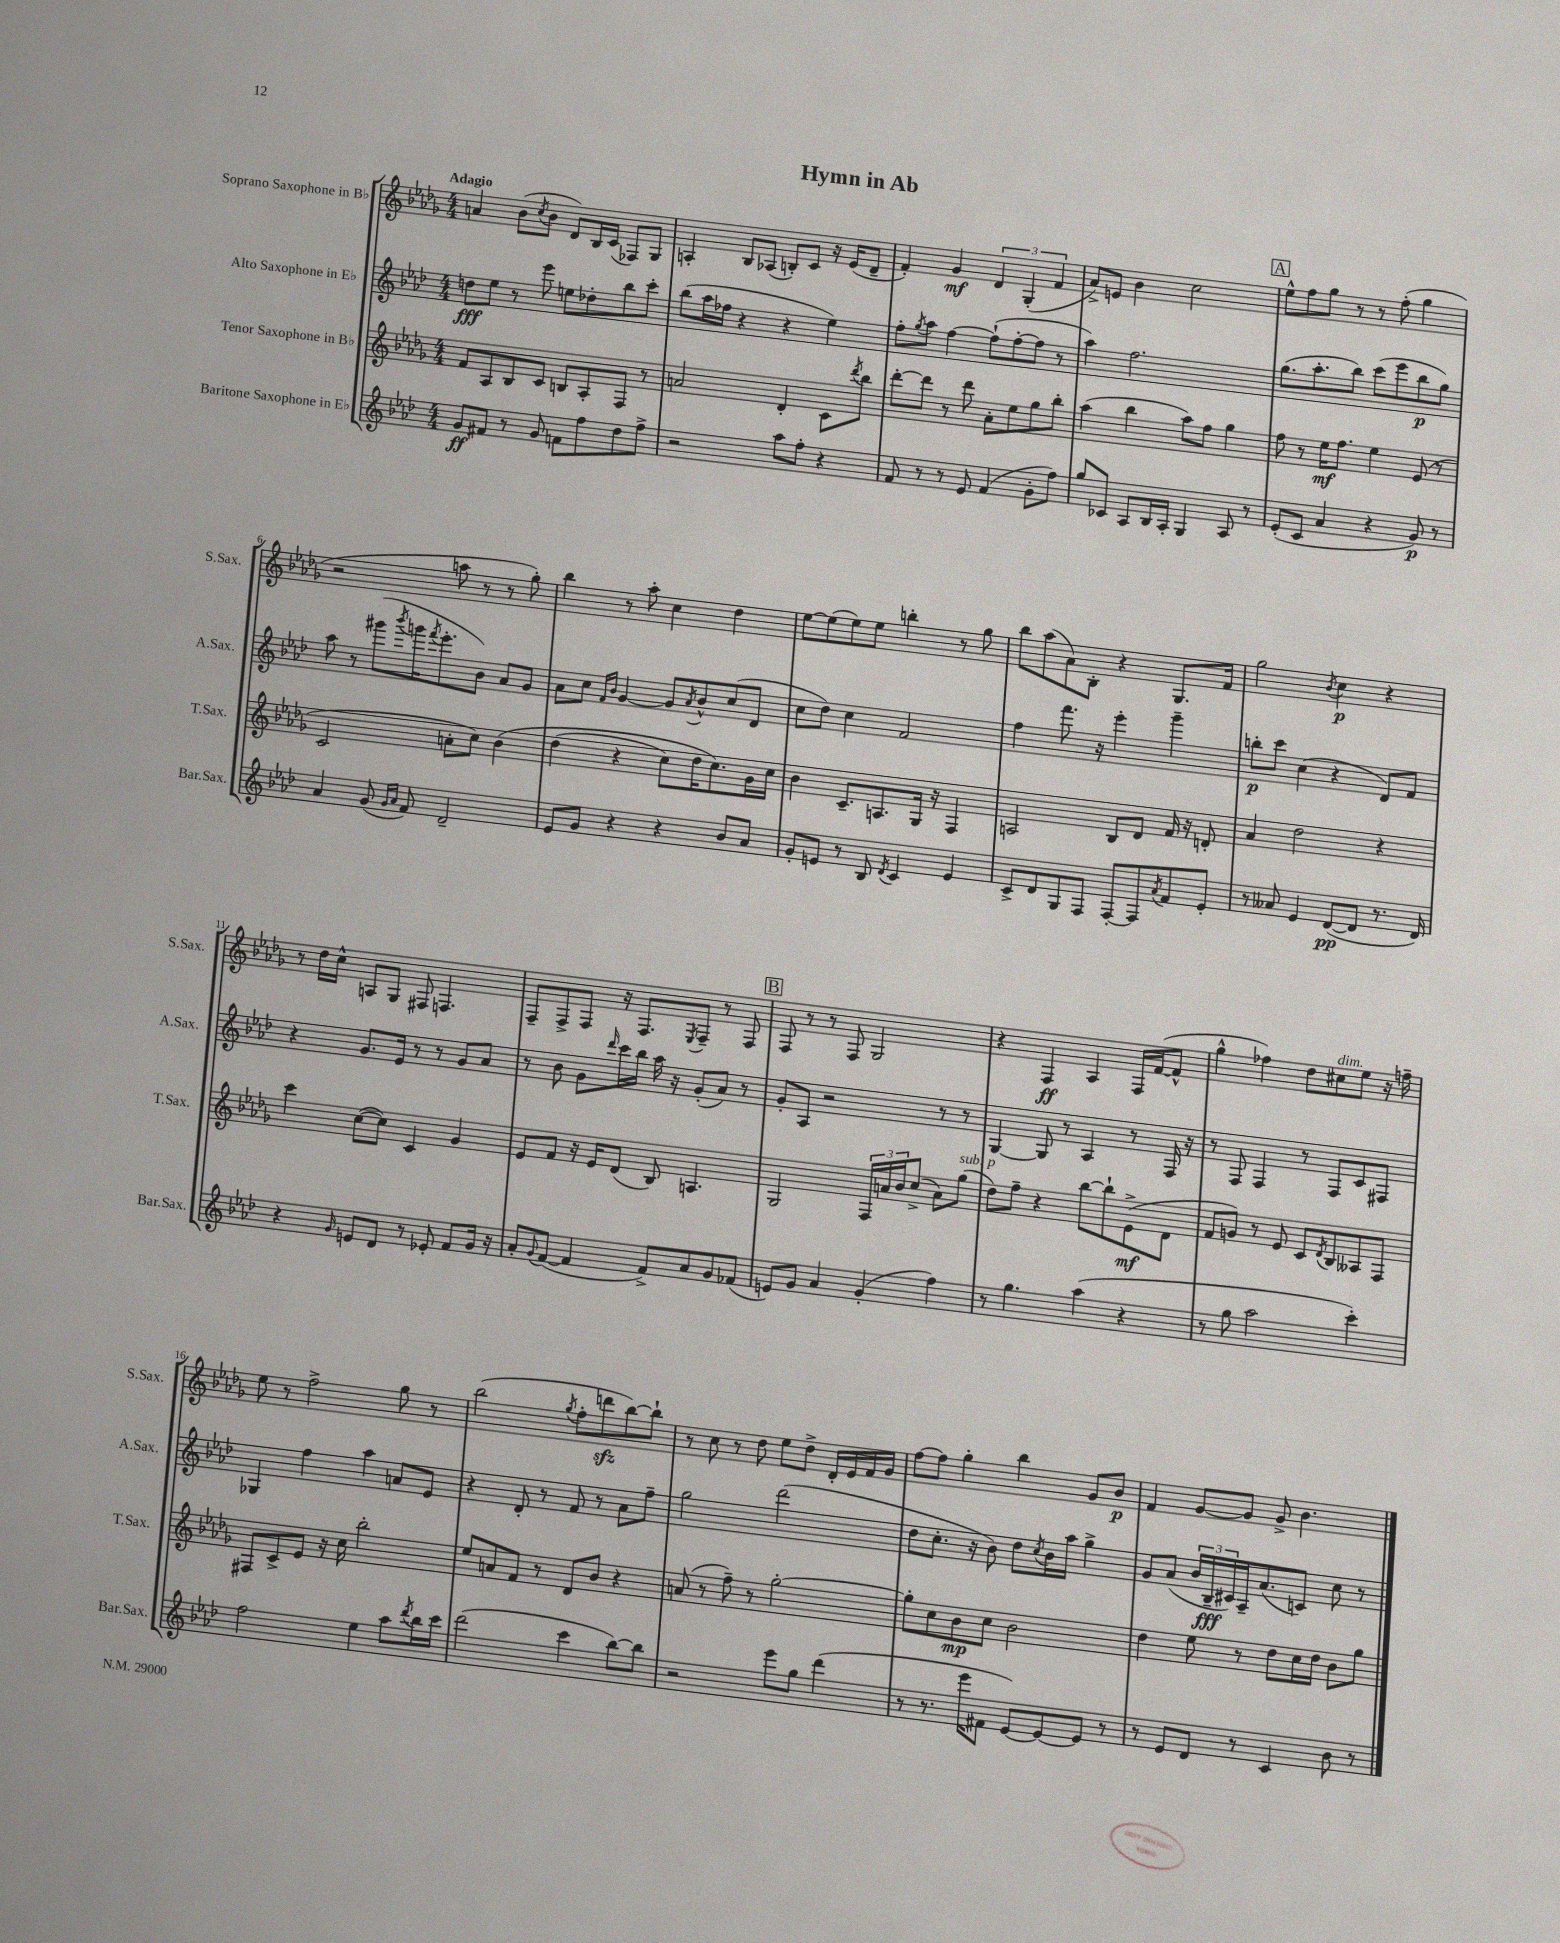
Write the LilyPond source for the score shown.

\header { title = "Hymn in Ab" }
<<
\new StaffGroup <<
\new Staff = "s0" \with { instrumentName = "Soprano Saxophone in Bb" shortInstrumentName = "S.Sax." } {
    \clef treble \key des \major \numericTimeSignature \time 4/4 \tempo "Adagio"
    a'4 bes'8( \acciaccatura { c''8 } bes'8 des'8) bes16 c'16( fes8) ges8 |
    a4-. bes8 aes8( b8-.) c'8 r16 ees'16( des'8-- |
    f'4-.) ges'4\mf \tuplet 3/2 { des'4 ges4-.( f'4 } |
    aes'8->) e'8 bes'4 c''2 |
    \mark \markup { \box "A" } ees''8-^ f''8 ges''8 r8 r8 f''8-.( ges''4 |
    r2 a''8 r8 r8 ges''8-.) |
    bes''4 r8 aes''8-. c''4 des''4 |
    ees''8~ ees''8( ees''8) ees''8 b''4-. r8 ges''8 |
    bes''8 aes''8( aes'8) bes8-. r4 ges8. f'16 |
    ges''2 \acciaccatura { bes'8 } c''4\p r4 |
    r8 des''16 c''16-^ a8 ges8 fis8 f4. |
    f8-- f8-> f8 r16 f8. \acciaccatura { ees8 } f8-- r8 f8 |
    \mark \markup { \box "B" } f8 r8 r8 f8 ges2 |
    r4 f4\ff aes4 f16 f'16~( f'8-^ |
    ges''4-^ fes''4) des''8 cis''8^\markup { \italic "dim." } ees''8 r16 f''16-- |
    ees''8 r8 f''2-> ges''8 r8 |
    bes''2( \acciaccatura { ges''8 } f''8-. d'''8\sfz bes''8~) bes''8-! |
    r8 c''8 r8 des''8 ees''8 des''8-> des'16-. ees'16 f'16 ges'16 |
    f''8~ f''8 ges''4-. bes''4 ges'8 bes'8\p |
    f'4 ges'8~ ges'8 ges'8-> bes'4. \bar "|." |
}
\new Staff = "s1" \with { instrumentName = "Alto Saxophone in Eb" shortInstrumentName = "A.Sax." } {
    \clef treble \key aes \major \numericTimeSignature \time 4/4
    d''8\fff ees''8 r8 ees'''8 e''8 des''8-. bes''8 c'''8-. |
    bes''8( aes''16 fes''16 r4 r4 ees''4) |
    f''8-. \acciaccatura { g''8 } aes''8 f''4~ f''8-!( f''8~-. f''8 r8 |
    aes''4) f''2. |
    \mark \markup { \box "A" } g''8.( aes''8.-. bes''8) c'''8( ees'''8 bes''8\p g''8) |
    aes''8 r8 gis'''8( \acciaccatura { bes'''8 } g'''16 \acciaccatura { f'''8 } ees'''8.-. bes'8) aes'8 g'8 |
    aes'8 c''8 \grace { f'16 bes'16 } g'4~ g'8 \acciaccatura { aes'8 } bes'8-^ c''8( des'8 |
    c''8 des''8) c''4 f'2 |
    f''4 f'''8. r16 ees'''4-. g'''4-- |
    b''8-.\p c'''8 c''4( r4 des'8) f'8 |
    r4 g'8. ees'16 r8 r8 g'8 aes'8 |
    r8 bes'8 g'8 \grace { des'''16 } c'''16 bes''16 aes''16 r16 g'8-.( aes'8) r8 |
    \mark \markup { \box "B" } g'8-. aes8 r2 r8 r8 |
    g4~ g8 r8 aes4 r8 f16 r16 |
    r8 f8 f4 r8 f8 c'8 fis8 |
    ges4 f''4 aes''4 a'8 ees'8 |
    r4 des'8-. r8 f'8 r8 aes'8 f''8-- |
    g''2 des'''2( |
    des''8 c''8.-. r16 bes'8) des''8 \acciaccatura { c''8 } bes'16 aes''16 g''4-> |
    g'8 aes'8( \tuplet 3/2 { bes'16 bes16--\fff cis'16) } aes16-- aes'8.( c'8) c''8 r8 \bar "|." |
}
\new Staff = "s2" \with { instrumentName = "Tenor Saxophone in Bb" shortInstrumentName = "T.Sax." } {
    \clef treble \key des \major \numericTimeSignature \time 4/4
    f'8 aes8 bes8 c'8 b8 aes8-. f8 r8 |
    a'2 des'4-. c'8 \acciaccatura { des'''8 } bes''8 |
    des'''8~-. des'''8 r8 des'''8 aes'8-. ees''8 ges''8 bes''8-. |
    aes''4( bes''4 aes''8) f''8 ges''4 |
    \mark \markup { \box "A" } f''8 r8 ees''16\mf f''8. ees''4 ees'8( r8 |
    c'2 a'8-. c''8) bes'4\( |
    des''4( r4 c''8) des''16 c''8.\) ges'16 c''16 |
    bes'4 c'8.-- a8. ges16 r16 f4 |
    a2 bes8 des'8 f'16 r16 d'8-. |
    aes'4 des''2 r4 |
    c'''4 c''8~( c''8) c'4 ges'4 |
    ees'8 f'8 r16 ees'16 des'8( bes8) a4. |
    \mark \markup { \box "B" } ges2 \tuplet 3/2 { f16 a'16 bes'16 } c''8->( a'8) ges''8^\markup { \italic "sub. p" }( |
    des''8) f''8-- r4 bes''8~ bes''8-! ees'8->\mf( des'8 |
    f'8 g'8) r8 ees'8 c'8 \acciaccatura { des'8 } bes8 aeses8 f8 |
    fis8 c'8-> ees'8 r16 c''16 bes''2-. |
    ees''8 a'8 f'8 r8 des'8 bes'8 r4 |
    a'8( r8 f''8--) r8 ges''2~-. |
    ges''8-. c''8 bes'8\mp c''8 bes'2 |
    des''4 ees''8 r8 des''8 c''16 des''16 bes'8 ges''8 \bar "|." |
}
\new Staff = "s3" \with { instrumentName = "Baritone Saxophone in Eb" shortInstrumentName = "Bar.Sax." } {
    \clef treble \key aes \major \numericTimeSignature \time 4/4
    g'8\ff fis'8 r8 g'8 f'8 f''8 des''8 f''8-> |
    r2 aes''8 f''8-. r4 |
    f'8 r8 r8 ees'8 f'4( g'8-. f''8) |
    g''8 ces'8 aes8 bes16 aes16-. g4 aes8 r8 |
    \mark \markup { \box "A" } ees'8-.( c'8 aes'4 r4 g'8\p) r8 |
    aes'4 g'8( \grace { g'16 aes'16 } f'8) des'2-- |
    ees'8 g'8 r4 r4 bes'8 aes'8 |
    g'8-. e'8 r8 bes8 \acciaccatura { des'8 } c'4 e'4 |
    c'8-> des'8 g8 f8 f8~-. f8 \acciaccatura { aes'8 } f'8 ees'8-. |
    r8 aeses'8 ees'4 des'8~\pp( des'8 r8. des'16) |
    r4 \grace { g'16 } e'8 des'8 r8 ees'8-. f'8 g'16 r16 |
    aes'8-. \appoggiatura { g'8 } f'8~( f'4 f'8->) aes'8 g'8 fes'8( |
    \mark \markup { \box "B" } e'8) g'8 aes'4 g'4-.( f''4) |
    r8 g''4. aes''4( r4 |
    r8 g''8 aes''2 c'''4-.) |
    f''2 ees''4 aes''8 \acciaccatura { des'''8 } bes''16 c'''16 |
    des'''2( c'''4 bes''8~) bes''8 |
    r2 ees'''8 g''8 des'''4( |
    r8 r8. ees'''16 fis'8 ees'8~) ees'8~ ees'8 r8 |
    r8 ees'8 des'8 r8 c'4 bes'8 r8 \bar "|." |
}
>>
>>
